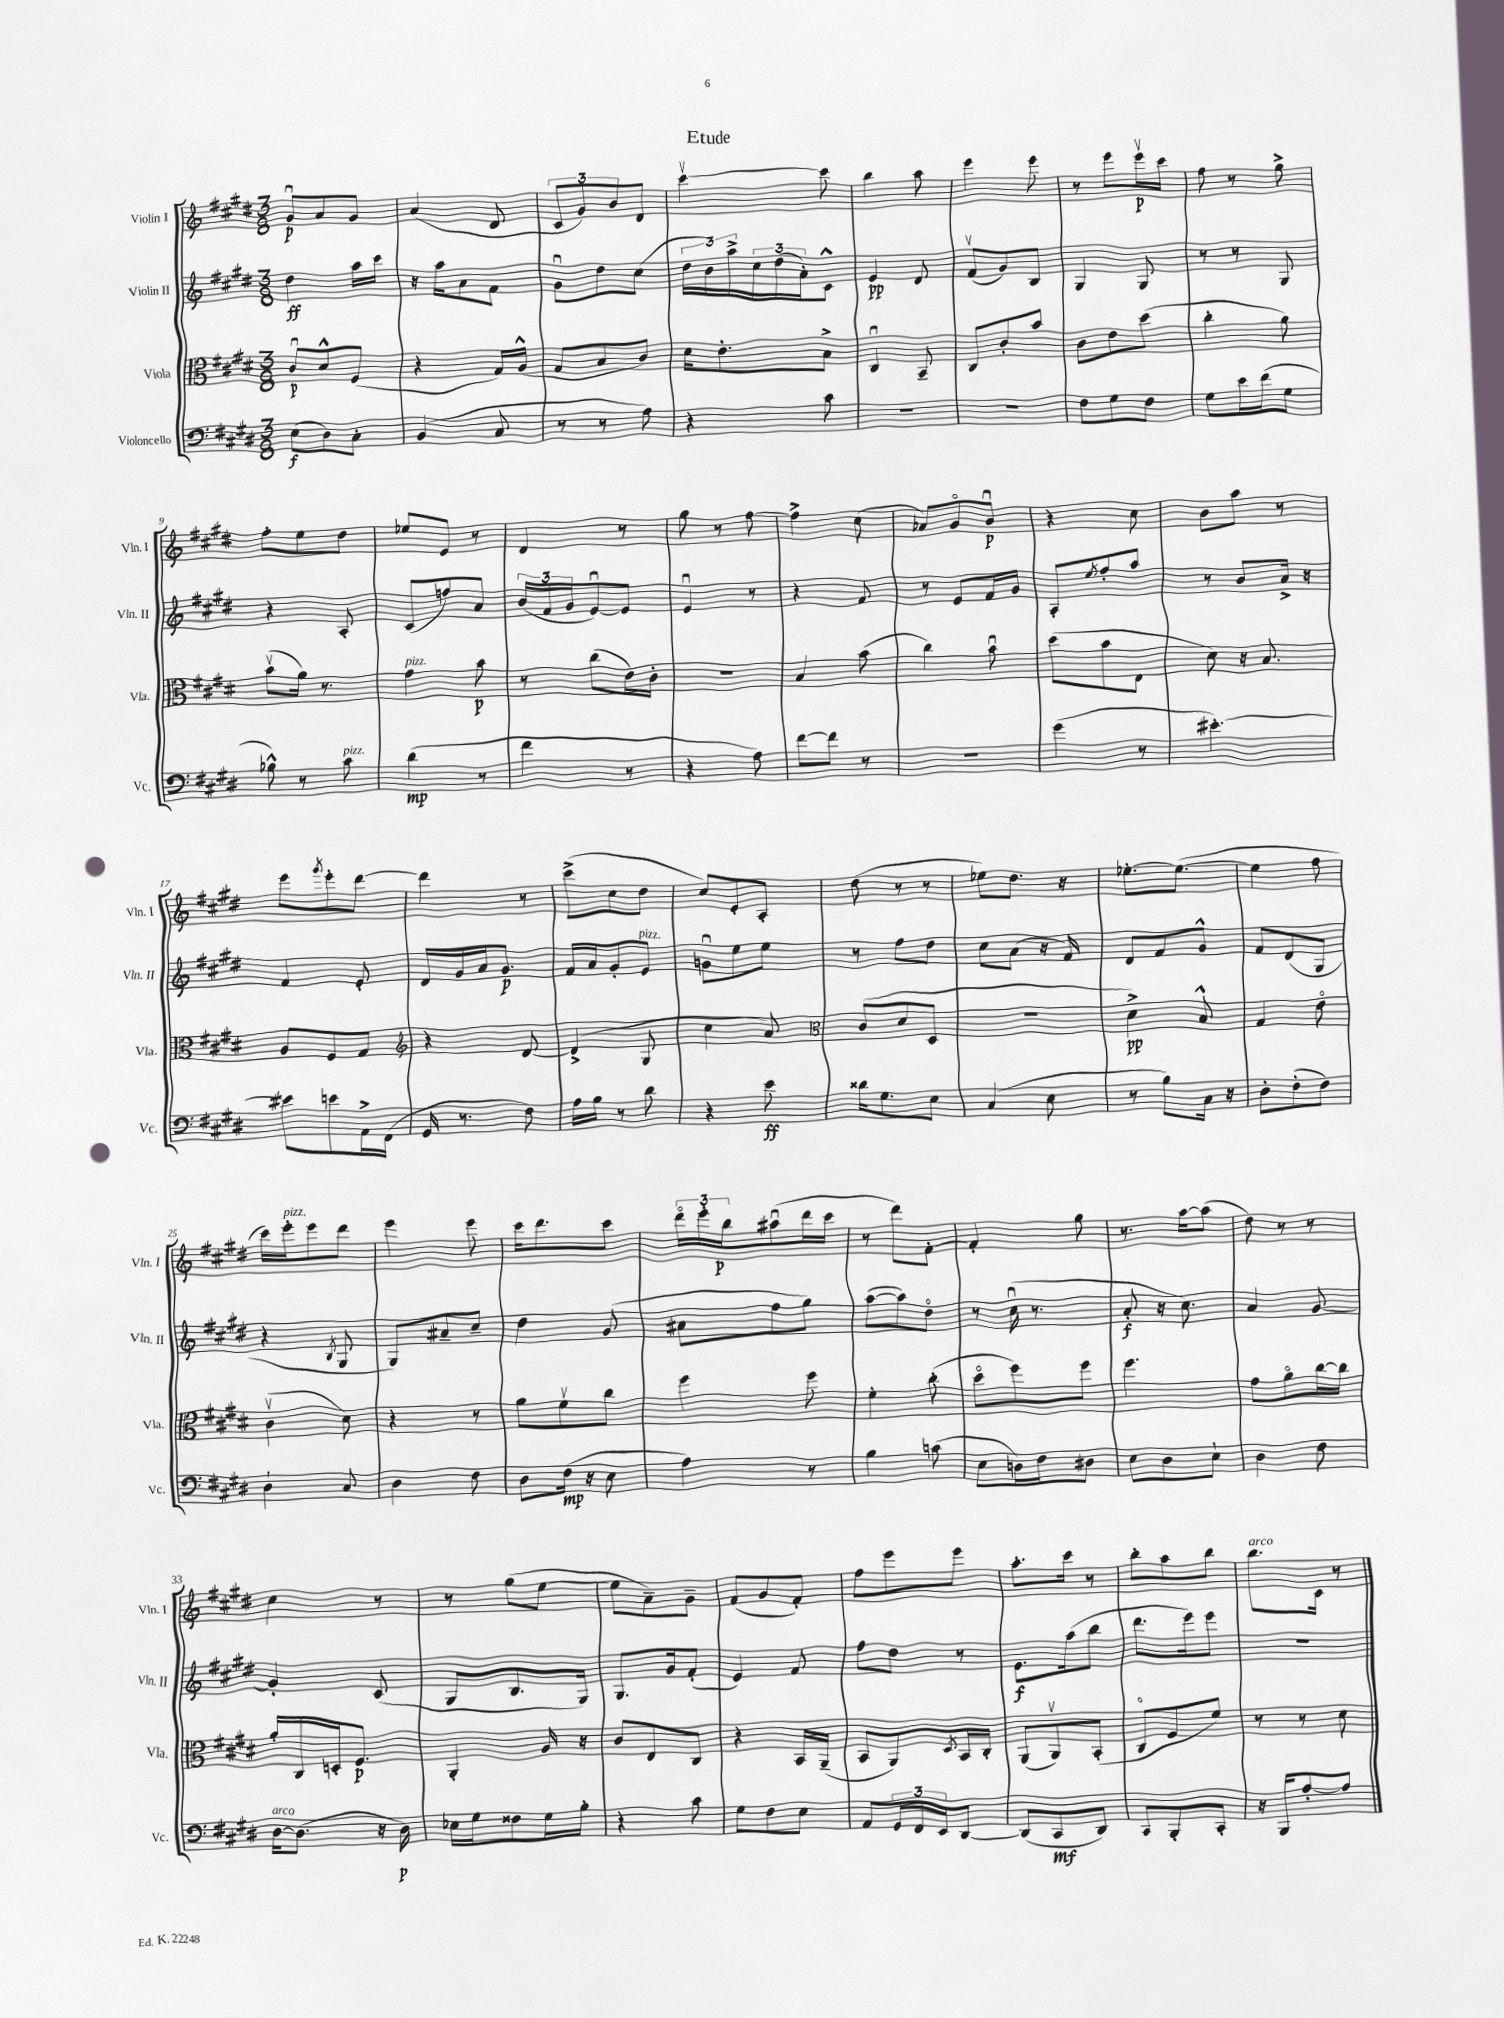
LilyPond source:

\header { title = "Etude" }
<<
\new StaffGroup <<
\new Staff = "s0" \with { instrumentName = "Violin I" shortInstrumentName = "Vln. I" } {
    \clef treble \key e \major \numericTimeSignature \time 3/8
    gis'8\downbow\p a'8 gis'8 |
    a'4( dis'8 |
    \tuplet 3/2 { cis'8 gis'8) b'8 } dis'8 |
    cis'''4~\upbow cis'''8 |
    b''4 a''8 |
    e'''4 e'''8 |
    r8 e'''8 e'''16\upbow\p cis'''16 |
    fis''8 r8 gis''8-> |
    fis''8-. e''8 dis''8 |
    ees''8 e'8 r8 |
    dis'4 r8 |
    gis''8 r8 fis''8~ |
    fis''4-> cis''8( |
    aes'8) gis'8\flageolet b'8\downbow\p |
    r4 cis''8 |
    b'8 a''8 r8 |
    e'''8 \acciaccatura { gis'''8 } e'''8-. dis'''8~ |
    dis'''4 r8 |
    cis'''8->( cis''8 dis''8 |
    cis''8) e'8-. a8-. |
    dis''8( r8 r8 |
    ees''8) dis''8. r16 |
    ees''8.~-. ees''8.~( |
    ees''4 fis''8 |
    cis'''16) e'''16-.^\markup { \italic "pizz." } e'''8 dis'''8 |
    e'''4 e'''8 |
    cis'''16 dis'''8. cis'''8 |
    \tuplet 3/2 { dis'''16\flageolet e'''16-. b''16\p } ais''8\downbow( dis'''16 cis'''16 |
    r8 dis'''8) fis'8~-. |
    fis'4-. gis''8 |
    r8. a''16~ a''8( |
    dis''8) r8 r8 |
    cis''4 r8 |
    r8 gis''8( e''8~ |
    e''8 a'8--) gis'8-- |
    fis'8( gis'8 fis'8-.) |
    fis''8 e'''8 e'''8 |
    a''8.-. cis'''16 r8 |
    b''8-. a''8 b''8 |
    b''8.^\markup { \italic "arco" } cis'16 r8 \bar "|." |
}
\new Staff = "s1" \with { instrumentName = "Violin II" shortInstrumentName = "Vln. II" } {
    \clef treble \key e \major \numericTimeSignature \time 3/8
    dis''4\ff a''16 cis'''16 |
    r16 a''16 a'8 fis'8 |
    gis'8\downbow dis''8 cis''8( |
    \tuplet 3/2 { dis''16 b'16) a''16-> } \tuplet 3/2 { cis''16 dis''16( a'16-.) } cis'8-^ |
    e'4\pp dis'8 |
    fis'8\upbow( gis'8) b8 |
    gis4 gis8 |
    r8 r8 gis8 |
    r4 a8-. |
    cis'8( f''8) a'8 |
    \tuplet 3/2 { b'16( fis'16 gis'16 } e'8~\downbow) e'8 |
    e'4\downbow r8 |
    r4 fis'8 |
    r8 e'8 fis'16 gis'16 |
    a8-. \acciaccatura { e''8 } fis''8-. a''8 |
    r8 b'8 a'16-> r16 |
    fis'4 e'8-. |
    dis'16 gis'16 a'16 gis'8.\p |
    fis'16 a'16 gis'8-. e'8^\markup { \italic "pizz." } |
    g'8\downbow e''8 e''8 |
    r8 fis''8 dis''8 |
    cis''8 a'8( r16 fis'16) |
    dis'8 fis'8 gis'8-^ |
    fis'8 dis'8( gis8 |
    r4 \acciaccatura { b8 } gis8 |
    gis8) ais'8-- cis''8-- |
    dis''4 gis'8( |
    ais'8 fis''8 gis''8) |
    a''8~( a''8) dis''8\flageolet |
    r8 cis''16\downbow( r8. |
    a'8-.\f r16 cis''8.) |
    a'4 gis'8~ |
    gis'4-. cis'8( |
    gis8 b8. gis16) |
    gis8. gis'16 fis'8-.( |
    e'4) fis'8 |
    fis''8 dis''8 r8 |
    e'8.\f a''16( b''8 |
    dis'''8. e'''16) e'''8 |
    R4. \bar "|." |
}
\new Staff = "s2" \with { instrumentName = "Viola" shortInstrumentName = "Vla." } {
    \clef alto \key e \major \numericTimeSignature \time 3/8
    cis'8\downbow\p dis'8-^ fis8( |
    r4 gis16) a16-^( |
    gis8 b8 cis'8) |
    dis'16 e'8.-. b8-> |
    cis4\downbow b,8-- |
    cis8 cis'8-. b'8 |
    cis'8 e'8 dis''8( |
    cis''4-. a'8) |
    b'8\upbow( a'16) r8. |
    gis'4^\markup { \italic "pizz." } b'8\p |
    r8 cis''8( e'16) cis'16-. |
    R4. |
    b4 b'8( |
    cis''4) b'8\downbow |
    dis''8( b'8 e8 |
    dis'8) r16 b8. |
    a8 fis8 gis8 |
    \clef treble r4 dis'8~ |
    dis'4->( gis8 |
    cis''4 a'8) |
    \clef alto cis'8( dis'8 dis8 |
    R4. |
    dis'4->\pp) b8-^ |
    gis4 e'8\flageolet |
    cis'4\upbow( dis'8) |
    r4 r8 |
    a'8 fis'8\upbow cis''8 |
    fis''4 fis''8 |
    fis'4-. cis''8-.( |
    dis''8\flageolet fis''8) fis''8 |
    fis''4. |
    gis'8 a'8\flageolet cis''16~ cis''16 |
    a'16-. cis16 d16-. fis8.\p |
    a,4-. a16 r16 |
    cis'8 e8 cis8 |
    r4 b,16 a,16--( |
    b,8 a,8) \acciaccatura { dis8 } b,16 cis16-. |
    a,8( a,8\upbow) b,8-.( |
    cis8\flageolet fis8 fis'8) |
    r8 r8 dis'8 \bar "|." |
}
\new Staff = "s3" \with { instrumentName = "Violoncello" shortInstrumentName = "Vc." } {
    \clef bass \key e \major \numericTimeSignature \time 3/8
    e8\f( dis8) cis8-. |
    b,4( cis8 |
    r8 r8 a8) |
    r4 cis'8 |
    R4. |
    R4. |
    fis8 gis8 fis8 |
    gis8 e'16 fis'16( gis8 |
    bes8-^) r8 cis'8^\markup { \italic "pizz." } |
    dis'4\mp( r8 |
    fis'4 r8 |
    r4 a8) |
    fis'8~ fis'8 r8 |
    R4. |
    gis'4( r8 |
    eis'4.~-.) |
    eis'8 e'8 a,16-> fis,16( |
    gis,16 r8. fis8) |
    a16 b16 r8 dis'8 |
    r4 e'8\ff |
    disis'16 gis8. e8 |
    cis4( e8 |
    r8 b8) cis16 r16 |
    dis8-. fis8-.( fis8) |
    dis4-! cis8 |
    dis4 fis8 |
    dis8 fis16\mp( r16 e8 |
    a4) r8 |
    b4 c'8( |
    e8 d16) fis16 dis8 |
    e8 dis8 e8-! |
    dis4 fis8 |
    dis16~^\markup { \italic "arco" } dis8.( r16 dis16\p) |
    ees16 gis16 fisis8 gis16 b16-. |
    r4 cis'8 |
    gis8 fis8 e8 |
    a,8 \tuplet 3/2 { gis,16 fis,16 e,16 } dis,8~ |
    dis,8( cis,8\mf dis,8) |
    cis,8 b,,8-. cis,8-. |
    r16 b,,16 a8~-. a8 \bar "|." |
}
>>
>>
